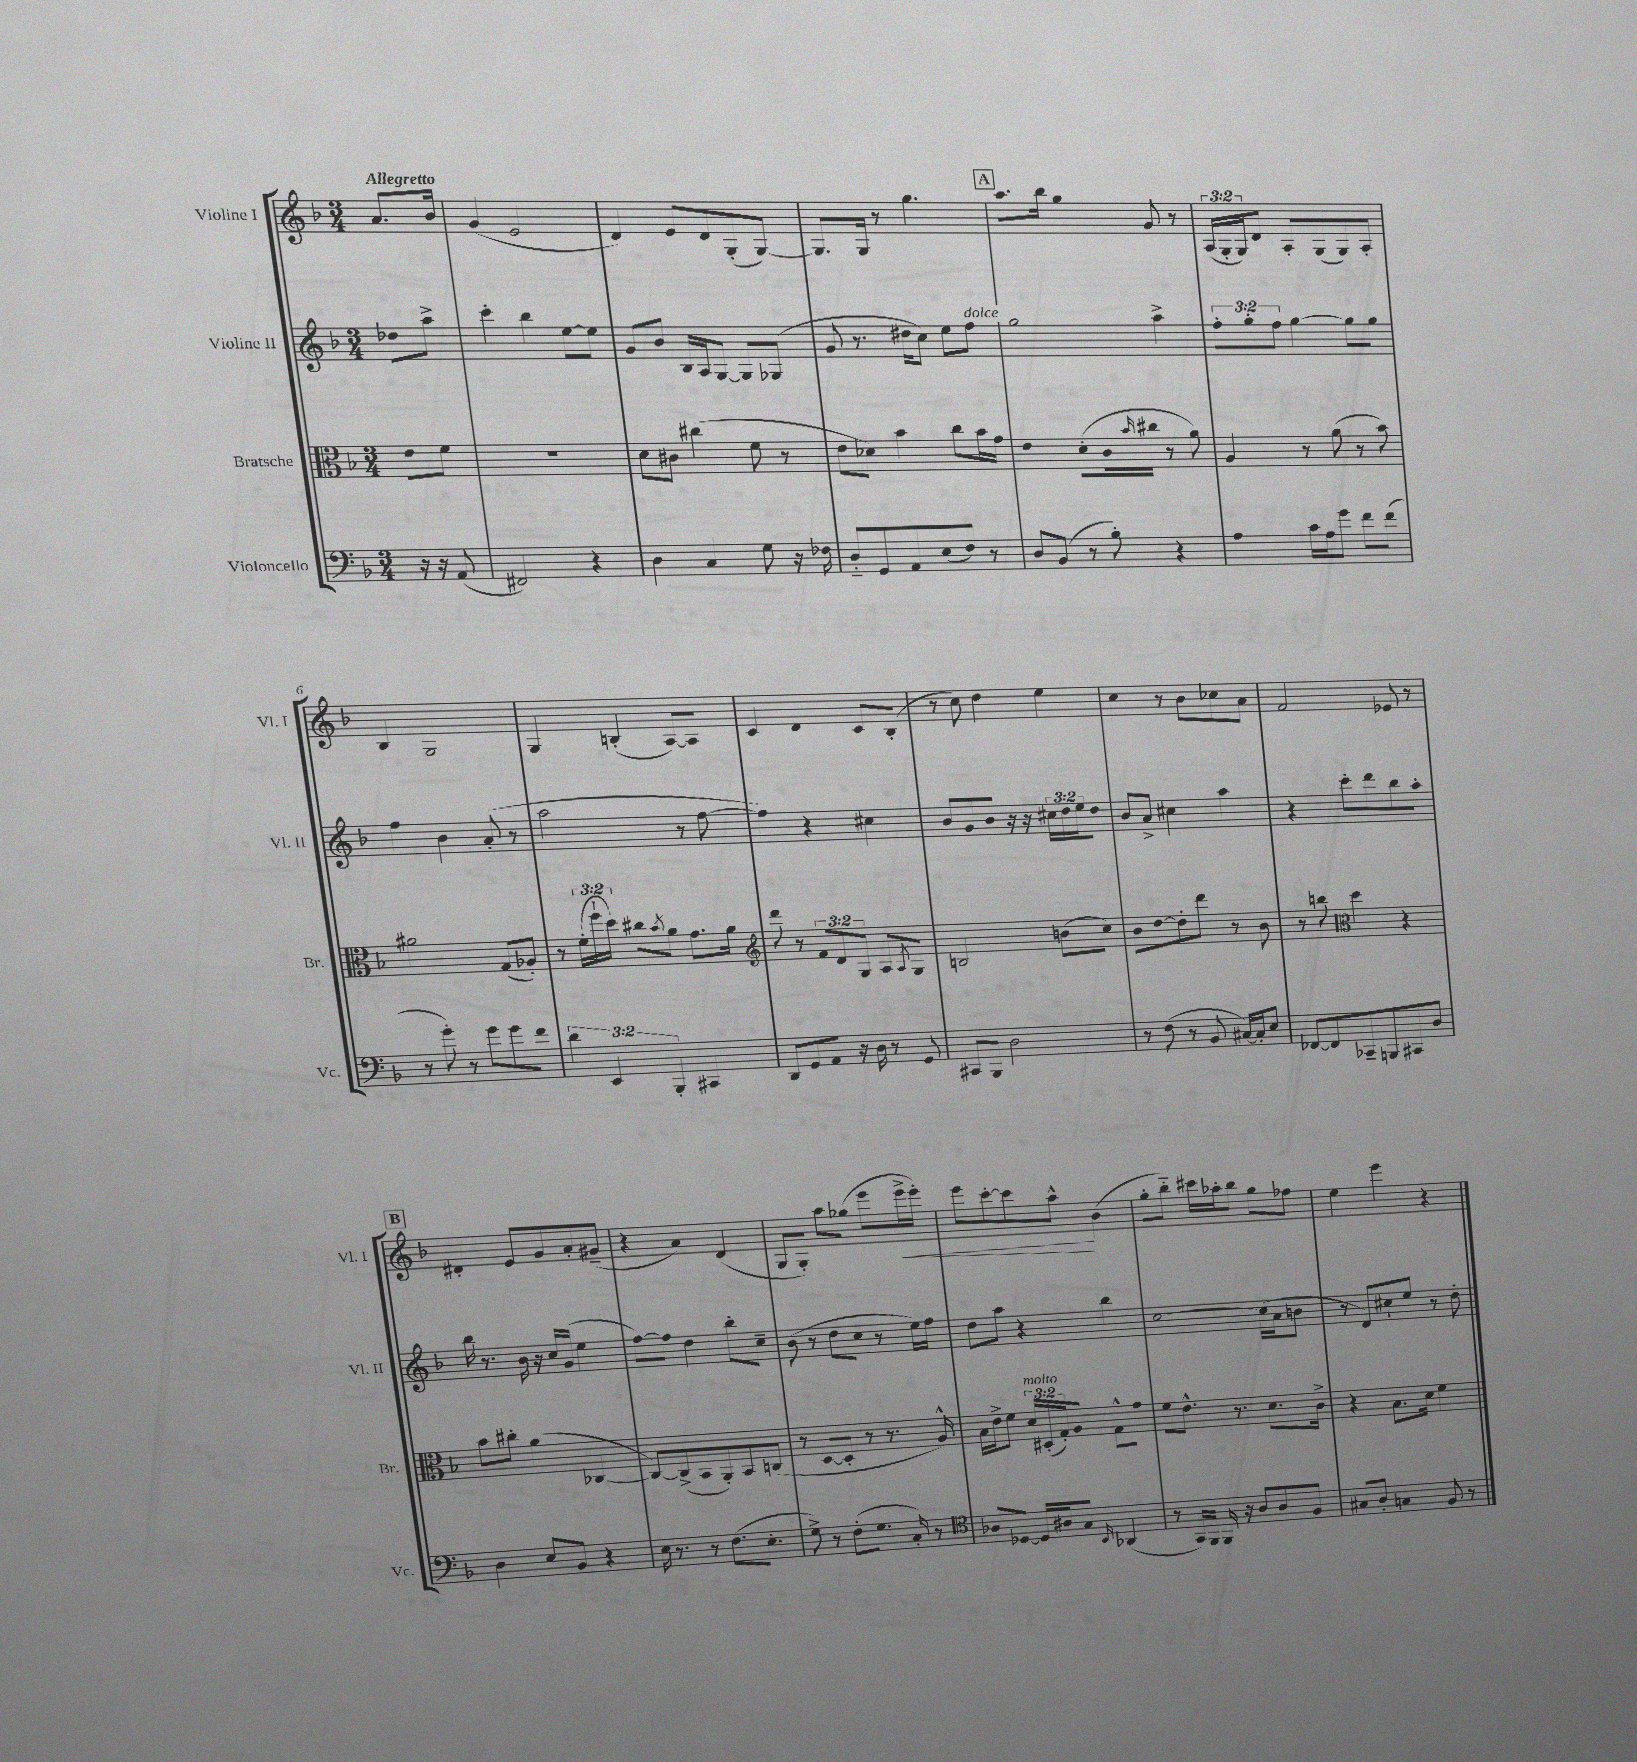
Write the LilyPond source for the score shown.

<<
\new StaffGroup <<
\new Staff = "s0" \with { instrumentName = "Violine I" shortInstrumentName = "Vl. I" } {
    \clef treble \key f \major \numericTimeSignature \time 3/4 \override Staff.TupletNumber.text = #tuplet-number::calc-fraction-text \partial 4 \tempo "Allegretto"
    a'8. bes'16 |
    g'4( e'2 |
    d'4) e'8 d'8 g8-.( g8~) |
    g8. g16 r8 g''4. |
    \mark \markup { \box "A" } a''8. bes''16 g''4 g'8 r8 |
    \tuplet 3/2 { a16( g16-. g16) } d'8 a8-. g8( g8) a8-. |
    bes4 g2 |
    g4 b4-.( a8~) a8 |
    c'4 d'4 c'8 bes8-.( |
    r8 c''8) d''4 e''4 |
    c''4 r8 bes'8 ces''8 a'8 |
    f'2 ees'8 r8 |
    \mark \markup { \box "B" } dis'4-. e'8 g'8 a'8-. gis'8--( |
    r4 a'4) d'4( |
    g8 g8-.) a''8 ges''8( e'''8 e'''16->\< e'''16-.) |
    e'''8 c'''8~-. c'''8 a''8-^\! bes'4( |
    g''8-. bes''8-_) cis'''16 aes''16-. bes''8 g''8 fes''8 |
    e''4 e'''4 r4 \bar "|." |
}
\new Staff = "s1" \with { instrumentName = "Violine II" shortInstrumentName = "Vl. II" } {
    \clef treble \key f \major \numericTimeSignature \time 3/4 \override Staff.TupletNumber.text = #tuplet-number::calc-fraction-text \partial 4
    des''8 a''8-> |
    c'''4-. bes''4 e''8~ e''8 |
    g'8 bes'8 bes16 a16 g8~ g8 ges8( |
    g'8 r8. dis''16 c''8) e''8 f''8^\markup { \italic "dolce" } |
    \mark \markup { \box "A" } g''2 a''4-> |
    \tuplet 3/2 { f''8-. g''8-. f''8 } g''4~ g''8 g''8 |
    f''4 bes'4 a'8-.( r8 |
    a''2 r8 f''8~ |
    f''4) r4 cis''4 |
    bes'8 g'8 bes'8 r16 r16 \tuplet 3/2 { cis''16 d''16 e''16 } d''8 |
    bes'8 a'8-> cis''4 a''4 |
    r4 c'''8-. d'''8 bes''8 a''8-. |
    \mark \markup { \box "B" } bes''16 r8. bes'16 r16 c''16 g'16( e''4 |
    f''8~) f''8 d''4 bes''8-. c''8-- |
    bes'8( r8 d''8 c''8 r8 e''16) f''16 |
    d''8 a''8 r4 bes''4 |
    c''2~ c''16( a'16 b'8 |
    r8 d'8) cis''8-! e''8 r8 d''8-. \bar "|." |
}
\new Staff = "s2" \with { instrumentName = "Bratsche" shortInstrumentName = "Br." } {
    \clef alto \key f \major \numericTimeSignature \time 3/4 \override Staff.TupletNumber.text = #tuplet-number::calc-fraction-text \partial 4
    e'8 f'8 |
    r2. |
    d'8 cis'8 cis''4( f'8 r8 |
    e'8 des'8) bes'4 c''8 bes'16 g'16 |
    \mark \markup { \box "A" } e'4 d'8-.( c'16 \grace { bes'16 } cis''16 r8 a'8) |
    a4 r8 a'8( r8 bes'8) |
    ais'2 g8( aes8-.) |
    r8 \tuplet 3/2 { f'16-.( f''16-! d''16) } cis''8 \acciaccatura { bes'8 } a'8 g'8. a'16 |
    \clef treble d'''8 r8 \tuplet 3/2 { f'8 d'8 g8 } a8 \acciaccatura { a8 } g8 |
    b2 b'8( c''8) |
    bes'8 d''8~ d''8-. d'''8 r8 bes'8 |
    r8 b''8 \clef alto d''4 r4 |
    \mark \markup { \box "B" } bes'8 cis''8-. a'4( ces4~ |
    ces8~) ces8->( bes,8 a,8-.) bes,8 c8( |
    r8 d8~ d8-. r8 r8. a16-^) |
    bes16 e'16-> f'8 \tuplet 3/2 { d'16^\markup { \italic "molto" } dis16-.( g16-.) } a8 g8-^ g'8 |
    f'8 e'8.-^ r8. d'8. c'16-> |
    r4 bes8. d'16 f'4 \bar "|." |
}
\new Staff = "s3" \with { instrumentName = "Violoncello" shortInstrumentName = "Vc." } {
    \clef bass \key f \major \numericTimeSignature \time 3/4 \override Staff.TupletNumber.text = #tuplet-number::calc-fraction-text \partial 4
    r16 r16 a,8( |
    fis,2) r4 |
    d4 c4 g8 r16 fes16 |
    d8-_ g,8 a,8 e8( f8) r8 |
    \mark \markup { \box "A" } d8 bes,8( r8 bes8-.) r4 |
    a4 c'16 a16 g'8 f'8 f'8( |
    r8 g'8-.) r8 g'8 g'8 f'8 |
    \tuplet 3/2 { d'4 e,4 bes,,4-. } cis,4 |
    d,8 g,8 a,8 r16 d16 r8 g,8 |
    cis,8 bes,,8 d2 |
    r8 f8( r8 bes,8 cis16~) cis16-. e8 |
    fes,8~ fes,8 ces,8-- b,,8 cis,8 d8 |
    \mark \markup { \box "B" } d4 e8 bes,8 r4 |
    e16 r8. r8 f8.( e8.-. |
    g8->) r8 f8-.( g8. c16-.) r8 |
    \clef tenor aes8 des8~ des16 ais16 g8 \grace { bes,16 } aes,4( |
    r8 g,16) f,16 f,16 r16 a8 a8 f8 |
    gis8 a8-. g4 f8 r8 \bar "|." |
}
>>
>>
